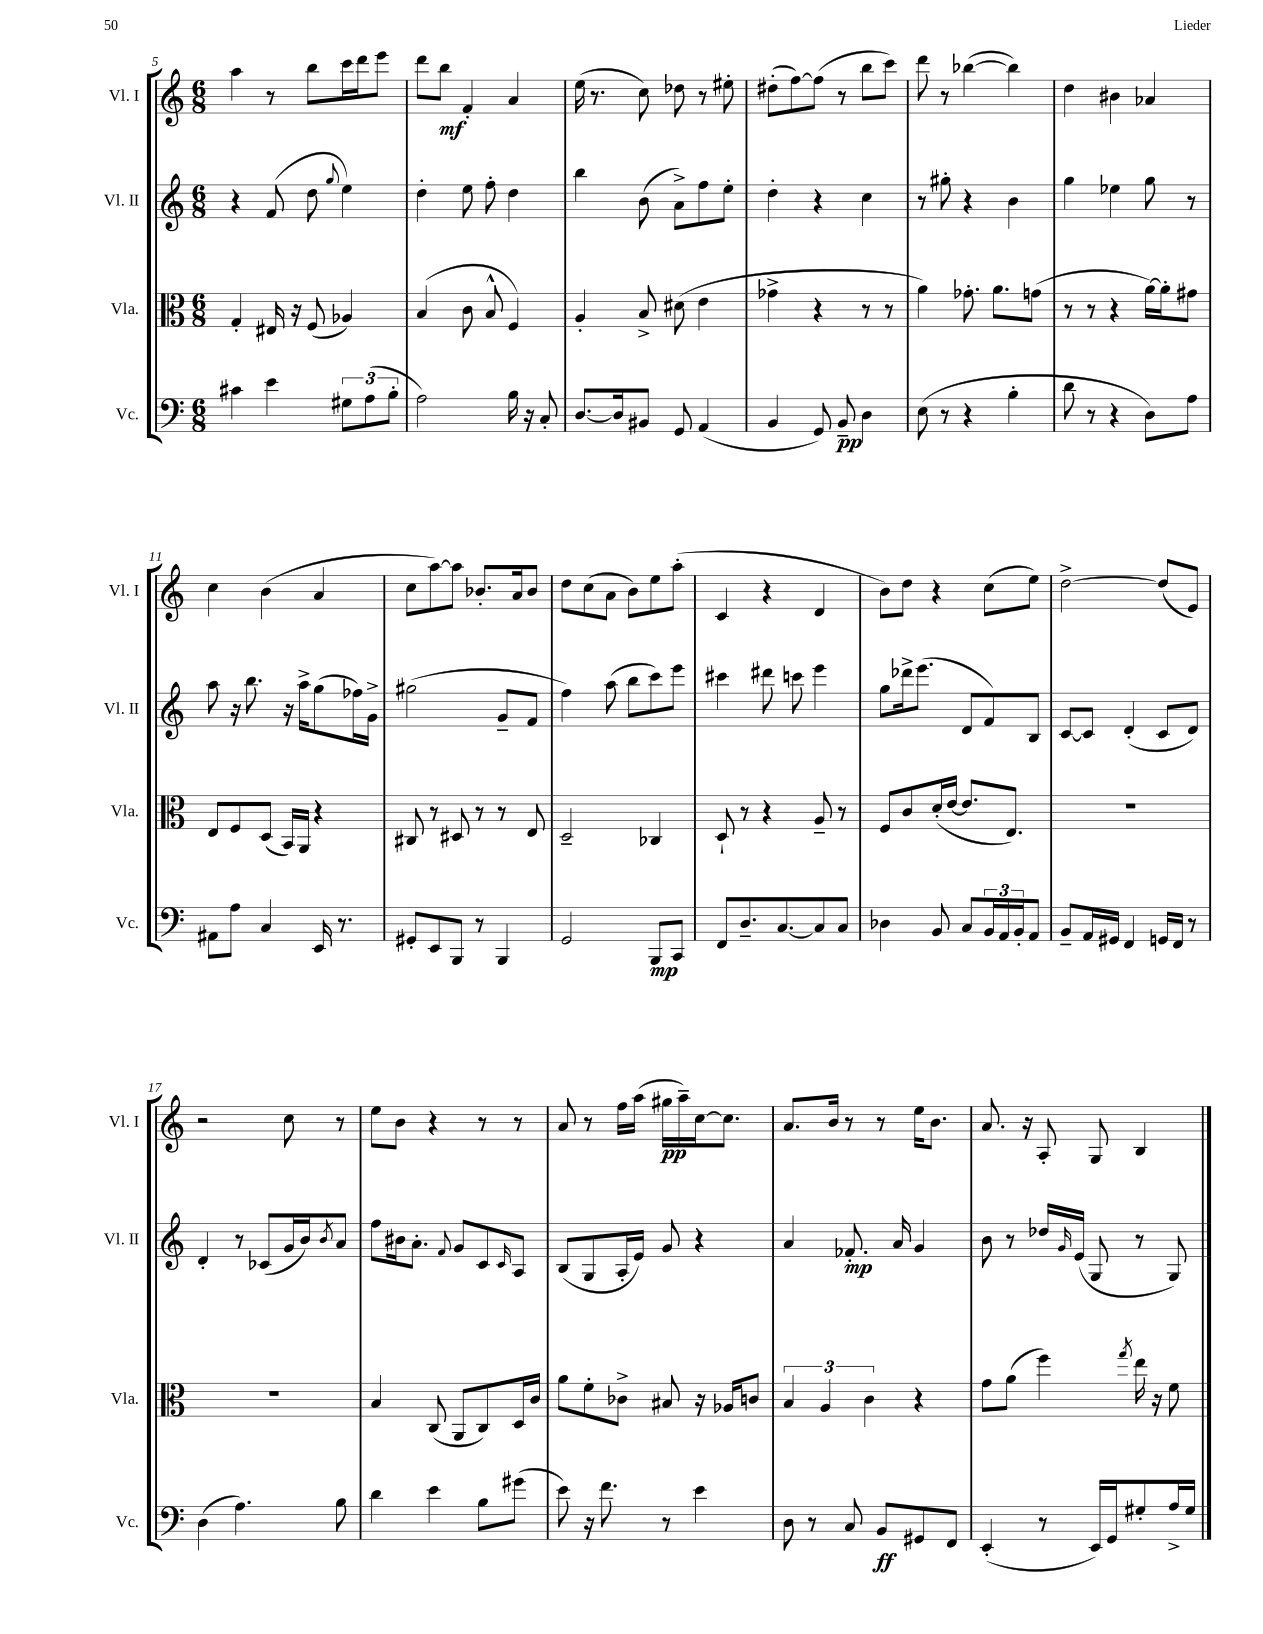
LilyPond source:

<<
\new StaffGroup <<
\new Staff = "s0" \with { instrumentName = "Vl. I" shortInstrumentName = "Vl. I" } {
    \clef treble \key c \major \numericTimeSignature \time 6/8
    a''4 r8 b''8 c'''16 d'''16 e'''8 |
    d'''8 b''8\mf f'4-. a'4 |
    e''16( r8. c''8) des''8 r8 eis''8-. |
    dis''8-.( f''8~) f''8( r8 b''8 c'''8) |
    d'''8 r8 bes''4~( bes''4) |
    d''4 bis'4 aes'4 |
    c''4 b'4( a'4 |
    c''8 a''8~) a''8 bes'8.-. a'16 bes'8 |
    d''8 c''8( a'8 b'8) e''8 a''8-.( |
    c'4 r4 d'4 |
    b'8) d''8 r4 c''8( e''8) |
    d''2~-> d''8( e'8) |
    r2 c''8 r8 |
    e''8 b'8 r4 r8 r8 |
    a'8 r8 f''16 a''16( gis''16\pp a''16--) c''16~ c''8. |
    a'8. b'16 r8 r8 e''16 b'8. |
    a'8. r16 a8-. g8 b4 \bar "|." |
}
\new Staff = "s1" \with { instrumentName = "Vl. II" shortInstrumentName = "Vl. II" } {
    \clef treble \key c \major \numericTimeSignature \time 6/8
    r4 f'8( d''8 \appoggiatura { g''8 } e''4) |
    d''4-. e''8 f''8-. d''4 |
    b''4 b'8( a'8->) f''8 e''8-. |
    d''4-. r4 c''4 |
    r8 gis''8-. r4 b'4 |
    g''4 ees''4 g''8 r8 |
    a''8 r16 b''8. r16 a''16-> g''8( fes''16) g'16-> |
    gis''2( g'8-- f'8 |
    f''4) a''8( b''8 c'''8) e'''8 |
    cis'''4 dis'''8 c'''8 e'''4 |
    g''8 des'''16-> e'''8.( d'8 f'8) b8 |
    c'8~ c'8 d'4-.( c'8 d'8) |
    d'4-. r8 ces'8( g'16 b'16) \acciaccatura { b'8 } a'8 |
    f''8 bis'16 a'8.-. \appoggiatura { f'8 } g'8 c'8 \grace { c'16 } a8 |
    b8( g8 a16-. e'16) g'8 r4 |
    a'4 fes'8.-.\mp a'16 g'4 |
    b'8 r8 des''16 \grace { g'16 } e'16( g8 r8 g8) \bar "|." |
}
\new Staff = "s2" \with { instrumentName = "Vla." shortInstrumentName = "Vla." } {
    \clef alto \key c \major \numericTimeSignature \time 6/8
    g4-. eis16 r16 f8( aes4) |
    b4( c'8 b8-^ f4) |
    a4-. b8-> dis'8( e'4 |
    ges'4-> r4 r8 r8 |
    a'4) ges'8.-. a'8. g'8( |
    r8 r8 r4 a'16~) a'16-. gis'8 |
    e8 f8 d8( b,16) a,16 r4 |
    cis8 r8 dis8 r8 r8 e8 |
    d2-- ces4 |
    d8-! r8 r4 a8-- r8 |
    f8 c'8 d'16-.( e'16~ e'8. e8.) |
    R2. |
    R2. |
    b4 c8( a,8 c8) d16 c'16 |
    a'8 f'8-. ces'8-> bis8 r16 aes16 c'8 |
    \tuplet 3/2 { b4 a4 c'4 } r4 |
    g'8 a'8( f''4) \acciaccatura { g''8 } e''16 r16 f'8 \bar "|." |
}
\new Staff = "s3" \with { instrumentName = "Vc." shortInstrumentName = "Vc." } {
    \clef bass \key c \major \numericTimeSignature \time 6/8
    cis'4 e'4 \tuplet 3/2 { gis8 a8( b8-. } |
    a2) b16 r16 c8-. |
    d8.~ d16 bis,8 g,8 a,4( |
    b,4 g,8) b,8--\pp d4 |
    e8( r8 r4 b4-. |
    d'8 r8 r4 d8) a8 |
    ais,8 a8 c4 e,16 r8. |
    gis,8-. e,8 b,,8 r8 b,,4 |
    g,2 b,,8\mp c,8 |
    f,8 d8.-- c8.~ c8 c8 |
    des4 b,8 c8 \tuplet 3/2 { b,16 a,16 b,16-. } a,8 |
    b,8-- a,16 gis,16 f,4 g,16 f,16 r8 |
    d4( a4.) b8 |
    d'4 e'4 b8 gis'8( |
    e'8) r16 f'8. r8 e'4 |
    d8 r8 c8 b,8\ff gis,8 f,8 |
    e,4-.( r8 e,16) g,16 gis8-. a16-> gis16 \bar "|." |
}
>>
>>
\layout { \context { \Score currentBarNumber = #5 } }
